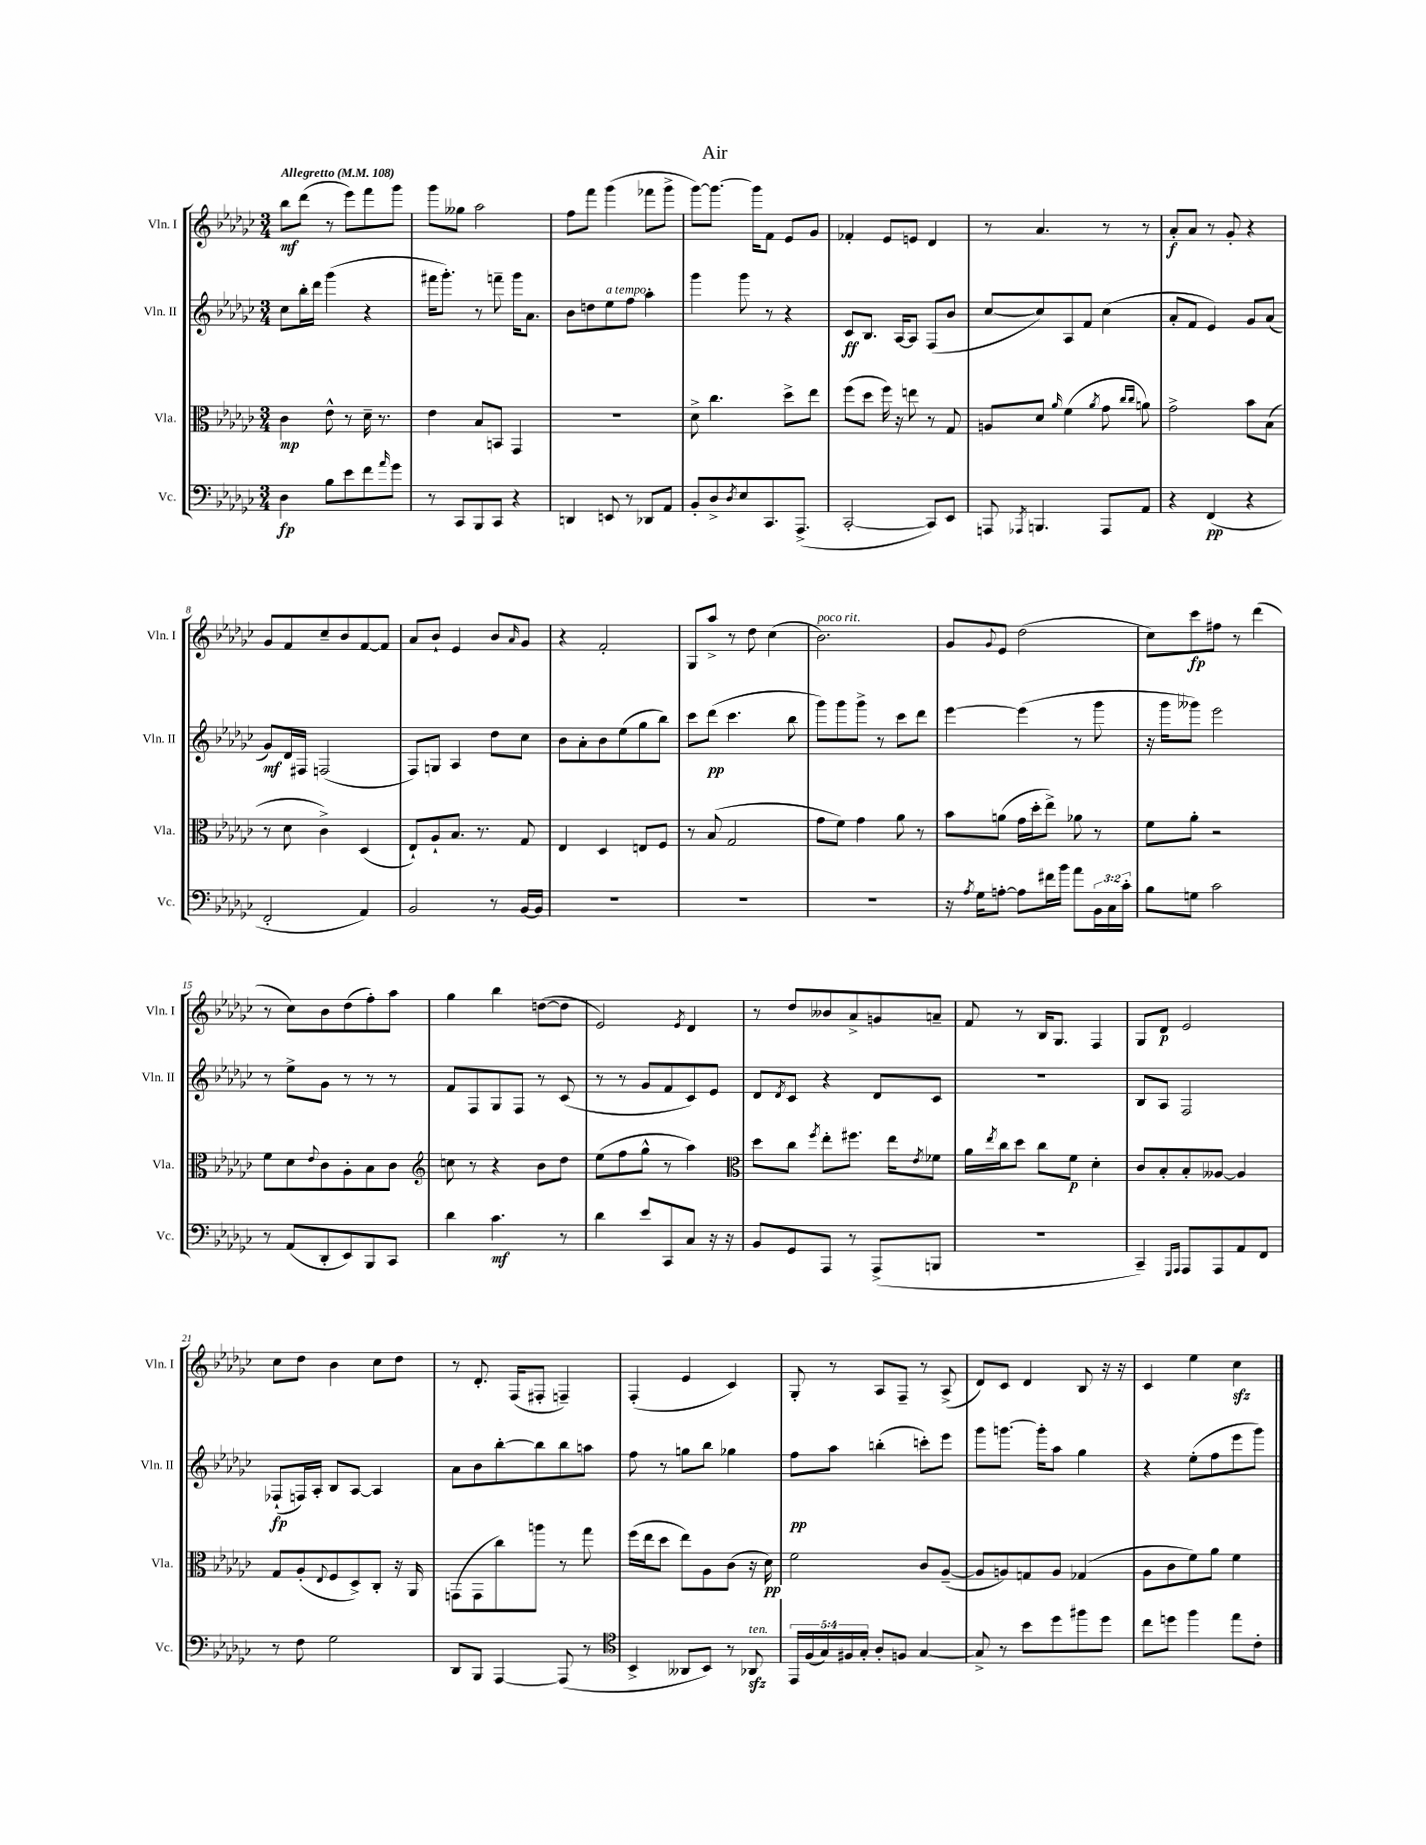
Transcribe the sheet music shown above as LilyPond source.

\header { title = "Air" }
<<
\new StaffGroup <<
\new Staff = "s0" \with { instrumentName = "Vln. I" shortInstrumentName = "Vln. I" } {
    \clef treble \key ges \major \numericTimeSignature \time 3/4 \tempo "Allegretto" 4 = 108
    bes''8\mf des'''8( r8 ees'''8) f'''8 ges'''8 |
    ges'''8 geses''8 aes''2 |
    f''8 f'''8 ges'''4( fes'''8 ges'''8-> |
    ges'''8~) ges'''8.~ ges'''16 f'8 ees'8 ges'8 |
    fes'4-. ees'8 e'8 des'4 |
    r8 aes'4. r8 r8 |
    aes'8-.\f aes'8 r8 ges'8-. r4 |
    ges'8 f'8 ces''8-- bes'8 f'8~ f'8 |
    aes'8 bes'8-! ees'4 bes'8 \grace { aes'16 } ges'8 |
    r4 f'2-. |
    ges8 aes''8-> r8 des''8 ces''4( |
    bes'2.^\markup { \italic "poco rit." }) |
    ges'8 \appoggiatura { ges'8 } ees'8 des''2( |
    ces''8) ces'''8\fp fis''8 r8 des'''4( |
    r8 ces''8) bes'8 des''8( f''8-.) aes''8 |
    ges''4 bes''4 d''8~( d''8 |
    ees'2) \acciaccatura { ees'8 } des'4 |
    r8 des''8 beses'8 aes'8-> g'8 a'8-- |
    f'8 r8 bes16 ges8. f4 |
    ges8 des'8\p ees'2 |
    ces''8 des''8 bes'4 ces''8 des''8 |
    r8 des'8.-. f16( fis8-. f4--) |
    f4-.( ees'4 ces'4) |
    ges8-. r8 aes8 f8-- r8 aes8->( |
    des'8) ces'8 des'4 bes8 r16 r16 |
    ces'4 ees''4 ces''4\sfz \bar "|." |
}
\new Staff = "s1" \with { instrumentName = "Vln. II" shortInstrumentName = "Vln. II" } {
    \clef treble \key ges \major \numericTimeSignature \time 3/4
    ces''8 bes''16-. des'''16 ges'''4( r4 |
    fis'''16 ges'''8.-.) r8 f'''8-- ges'''16 aes'8. |
    bes'8 d''8 ees''8^\markup { \italic "a tempo" } f''8 aes''4-. |
    ges'''4 ges'''8 r8 r4 |
    ces'8\ff bes8. aes16~ aes8 f8( bes'8 |
    ces''8~ ces''8) aes8 f'8 ces''4( |
    aes'8-. f'8 ees'4) ges'8 aes'8( |
    ges'8\mf) des'16 fis16 f2( |
    f8) g8 aes4 des''8 ces''8 |
    bes'8 aes'8-. bes'8 ees''8( ges''8 bes''8) |
    ces'''8 des'''8\pp( ces'''4. bes''8 |
    ges'''8) ges'''8 ges'''8-> r8 ces'''8 des'''8 |
    ees'''4~ ees'''4( r8 ges'''8 |
    r16 ges'''16 geses'''8) ees'''2 |
    r8 ees''8-> ges'8 r8 r8 r8 |
    f'8 f8 ges8 f8 r8 ces'8( |
    r8 r8 ges'8 f'8 ces'8) ees'8 |
    des'8 \acciaccatura { des'8 } ces'8 r4 des'8 ces'8 |
    R2. |
    bes8 aes8 f2 |
    fes8-!\fp( f16) aes16-. bes8 aes8~ aes4 |
    aes'8 bes'8 bes''8~-. bes''8 bes''8 a''8 |
    f''8 r8 g''8 bes''8 ges''4 |
    f''8\pp aes''8 b''4-.( c'''8-.) ees'''8 |
    ges'''8 g'''8.~ g'''16-. aes''8 ges''4 |
    r4 ees''8-.( f''8 ees'''8 ges'''8) \bar "|." |
}
\new Staff = "s2" \with { instrumentName = "Vla." shortInstrumentName = "Vla." } {
    \clef alto \key ges \major \numericTimeSignature \time 3/4
    ces'4\mp ees'8-^ r8 des'16-- r8. |
    ees'4 bes8 b,8 ges,4 |
    R2. |
    des'8-> ces''4. des''8-> ees''8 |
    f''8( des''8 f''16) r16 e''8 r8 ges8 |
    a8 des'8 \grace { aes'16 } f'4( \acciaccatura { aes'8 } ges'8 \grace { ces''16 ces''16 } a'8) |
    ges'2-> bes'8 bes8( |
    r8 des'8 ces'4->) des4( |
    ees8-!) aes8-! bes8. r8. ges8 |
    ees4 des4 e8 f8 |
    r8 bes8( ges2 |
    ges'8 f'8) ges'4 aes'8 r8 |
    bes'8 a'8( ges'16 des''16-. ees''8->) aes'8 r8 |
    f'8 aes'8-. r2 |
    f'8 des'8 \appoggiatura { ees'8 } ces'8 aes8-. bes8 ces'8 |
    \clef treble c''8 r8 r4 bes'8 des''8 |
    ees''8( f''8 ges''8-^ r8 aes''4) |
    \clef alto des''8 ces''8 \acciaccatura { f''8 } ees''8-. fis''8. ees''16 \acciaccatura { ees'8 } fes'8 |
    aes'16 \acciaccatura { ees''8 } ces''16 des''8 ces''8 f'8\p des'4-. |
    ces'8 bes8-. bes8-. aeses8~ aeses4 |
    ges8 aes8-.( \appoggiatura { ees8 } f8 des8->) ces8-. r16 aes,16 |
    g,8( g,8 ces''8) a''8 r8 ges''8 |
    f''16( ees''16 des''8 ees''8) aes8 ces'8( r16 des'16\pp) |
    f'2 ces'8 aes8~--( |
    aes8 a8) g8 a8 ges4( |
    aes8 ces'8 f'8) aes'8 f'4 \bar "|." |
}
\new Staff = "s3" \with { instrumentName = "Vc." shortInstrumentName = "Vc." } {
    \clef bass \key ges \major \numericTimeSignature \time 3/4 \override Staff.TupletNumber.text = #tuplet-number::calc-fraction-text
    des4\fp bes8 ees'8 f'8 \grace { aes'16 } ges'8 |
    r8 ces,8 bes,,8 ces,8 r4 |
    d,4 e,8 r8 des,8 aes,8 |
    bes,8-. des8-> \acciaccatura { des8 } ees8 ces,8. aes,,8.->( |
    ces,2~-. ces,8) ees,8 |
    a,,8 \acciaccatura { aes,,8 } b,,4. aes,,8 aes,8 |
    r4 f,4\pp( r4 |
    f,2-. aes,4) |
    bes,2 r8 bes,16~ bes,16 |
    R2. |
    R2. |
    R2. |
    r16 \acciaccatura { aes8 } ges16 a8~-. a8 fis'16 bes'16 aes'8 \tuplet 3/2 { bes,16 ces16 ces'16-. } |
    bes8 g8 ces'2 |
    r8 aes,8( des,8-. ees,8) bes,,8 ces,8 |
    des'4 ces'4.\mf r8 |
    des'4 ees'8 ces,8 ces8 r16 r16 |
    bes,8 ges,8 aes,,8 r8 aes,,8->( b,,8 |
    R2. |
    ces,4--) \grace { ges,,16 aes,,16 } aes,,8 aes,,8 aes,8 f,8 |
    r8 f8 ges2 |
    des,8 bes,,8 aes,,4~ aes,,8( r8 |
    \clef tenor bes,4-> aeses,8 bes,8) r8 aes,8\sfz^\markup { \italic "ten." } |
    \tuplet 5/4 { ees,16 f16( ges16) fis16 ges16-. } aes8-. f8 ges4~ |
    ges8-> r8 bes'8 des''8 fis''8 des''8 |
    ces''8 d''8 f''4 ees''8 ces'8-. \bar "|." |
}
>>
>>
